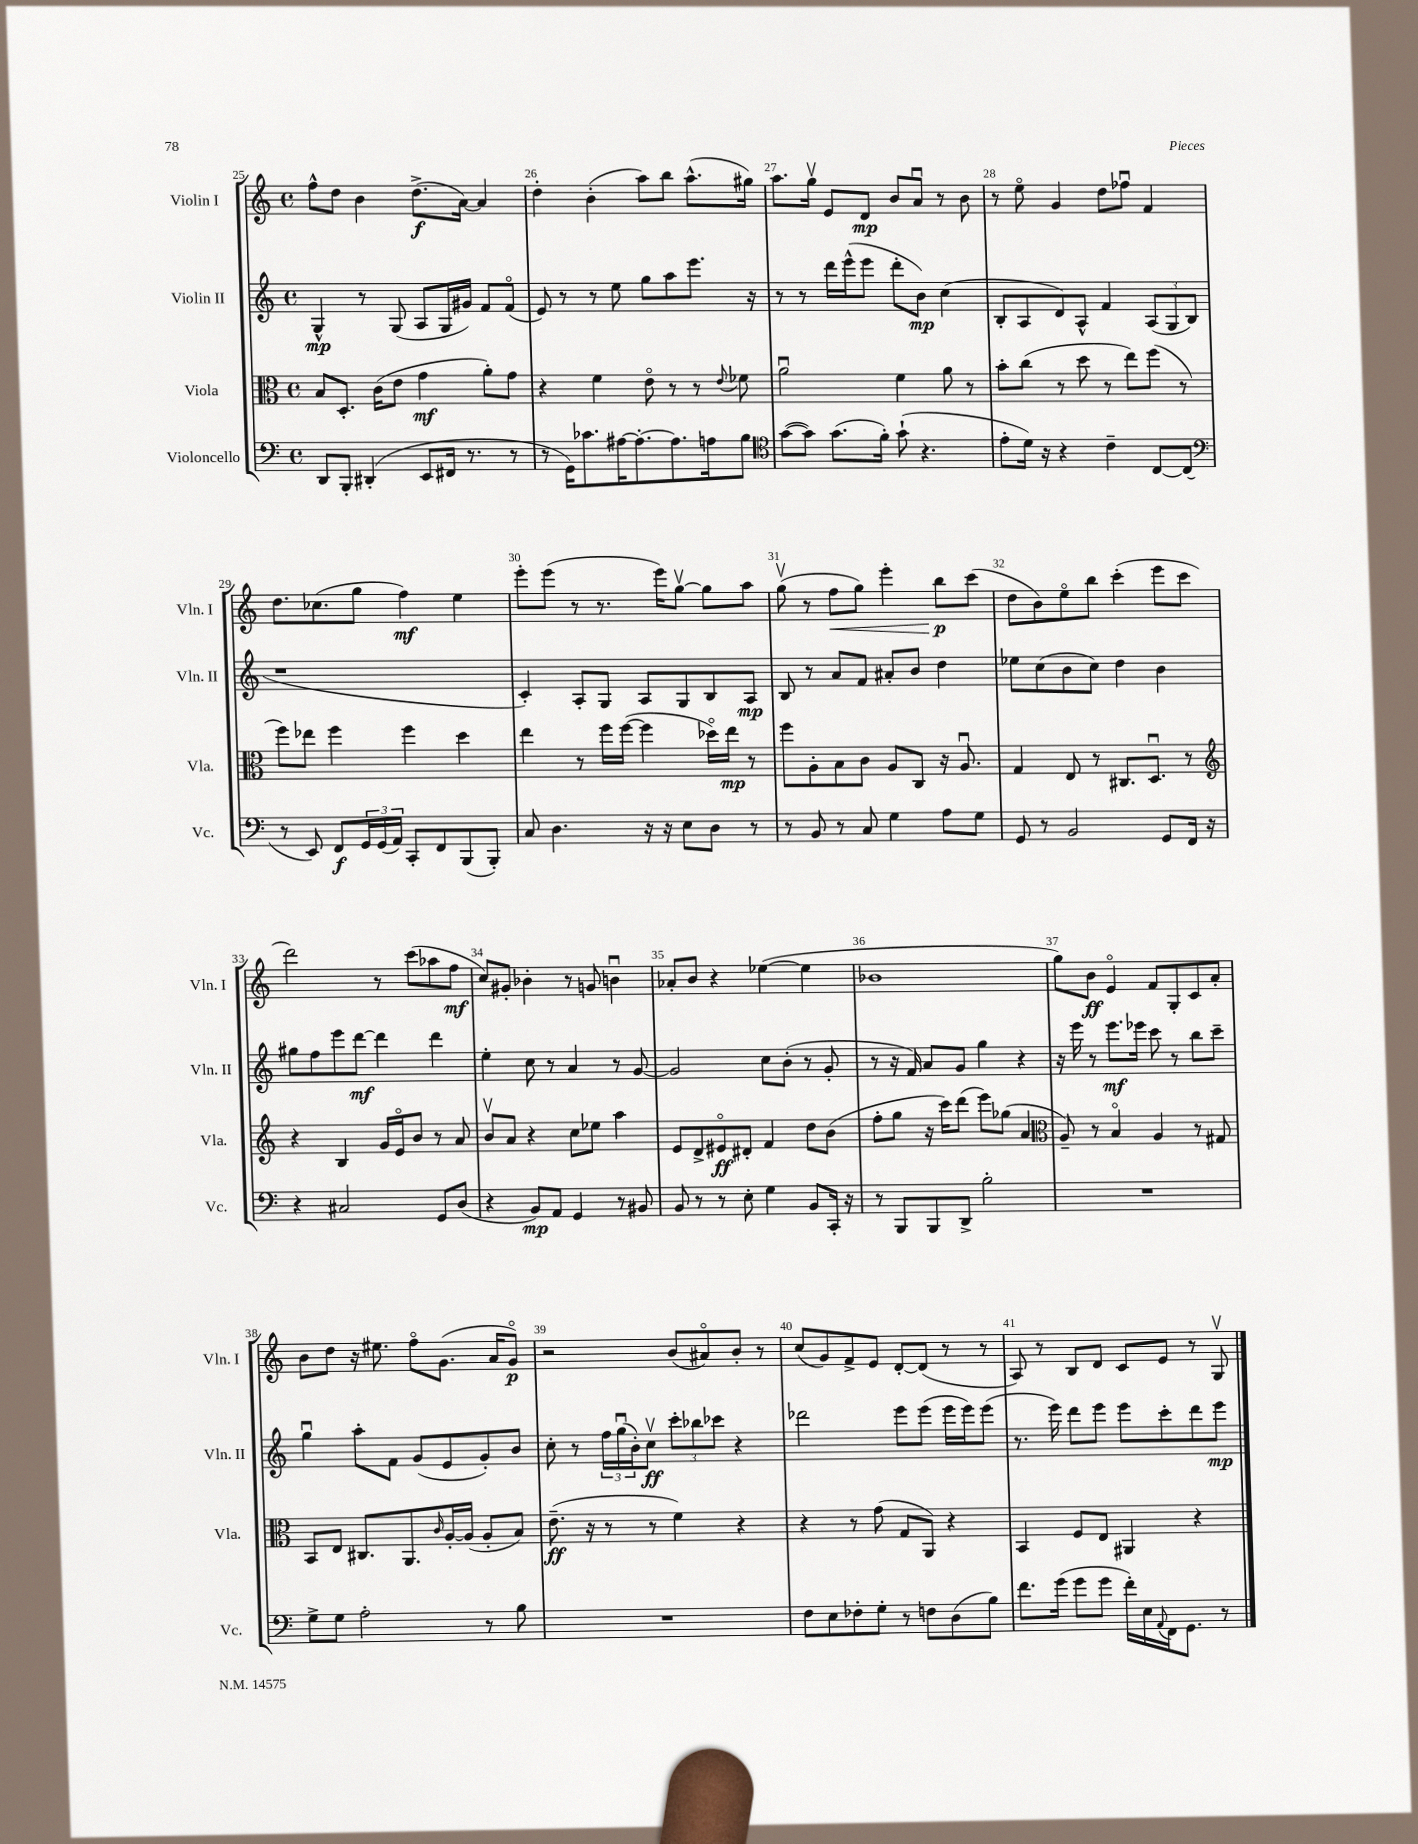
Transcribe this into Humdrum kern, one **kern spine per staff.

**kern	**kern	**kern	**kern
*staff4	*staff3	*staff2	*staff1
*clefF4	*clefC3	*clefG2	*clefG2
*k[]	*k[]	*k[]	*k[]
*M4/4	*M4/4	*M4/4	*M4/4
*met(c)	*met(c)	*met(c)	*met(c)
8DD	8B	4G^^	8ff^^
8BBB'	8.D'	.	8dd
(4DD#'	.	8r	4b
.	(16c	.	.
.	8e	(8G	.
8EE	4g	8A	(8.dd^
16FF#	.	16G	.
8.r	.	16g#)	[16a)
.	8a')	8f	4a]
8r	8g	(8fo	.
=	=	=	=
8r	4r	8e)	4dd'
16GG)	.	8r	.
8.c-	.	.	.
.	4f	8r	(4b'
[16A#	.	8ee	.
8.A#'_	.	.	.
.	8eo	8gg	8aa)
8.A#]	8r	8aa	8bb
.	8r	8.eee	(8.aa^^
16A	.	.	.
.	8qqe	.	.
8B	8f-	.	.
.	.	16r	16gg#)
=	=	=	=
*clefC4	*	*	*
([8g	2au	8r	8.aa
8g])	.	8r	.
.	.	.	16ggv
(8.g	.	16ddd	8e
.	.	(16eee^^	.
.	.	8eee	8d
16f')	.	.	.
(8g`	4f	8ddd'	8b
4.r	.	8b)	8au
.	8a	(4cc	8r
.	8r	.	8b
=	=	=	=
8e'	8b'	8B'	8r
16d)	(8cc	8A	8eeo
16r	.	.	.
4r	8r	8d)	4g
.	8dd	8A^^	.
4c~	8r	4f	8dd
.	8ee)	.	8ff-u
[8C	(8ff	(12A	4f
.	.	12G	.
(8C]	8r	.	.
.	.	12B	.
=	=	=	=
*clefF4	*	*	*
8r	8ff)	1r	8.dd
8EE)	8ee-	.	.
.	.	.	(8.cc-
8FF	4ff	.	.
24GG	.	.	8gg
(24GG	.	.	.
24AA)	.	.	.
8CC'	4ff	.	4ff)
8FF	.	.	.
(8BBB	4dd	.	4ee
8BBB')	.	.	.
=	=	=	=
8C	4ee	4c')	8eee'
4.D	.	.	(8eee
.	8r	8A'	8r
.	16ff	8G	8.r
.	([16ff	.	.
16r	4ff]	8A	.
16r	.	.	16eee)
8E	.	8G	[8ggv
8D	16dd-o)	8B	8gg]
.	16ee	.	.
8r	8r	8A	8aa
=	=	=	=
8r	8ff	8B	(8ggv
8BB	8A'	8r	8r
8r	8B	8a	8ff
8C	8c	8f	8gg)
4G	8A	8a#'	4eee'
.	8C	8b	.
8A	16r	4dd	8bb
.	8.Au	.	.
8G	.	.	(8ccc
=	=	=	=
8GG	4G	8ee-	8dd
8r	.	(8cc	8b)
2BB	8E	8b	8eeo
.	8r	8cc)	8bb
.	8.C#	4dd	(4ccc'
.	8.Du	.	.
8GG	.	4b	8eee
16FF	8r	.	8ccc
16r	.	.	.
=	=	=	=
*	*clefG2	*	*
4r	4r	8gg#	2ddd)
.	.	8ff	.
2C#	4B	8eee	.
.	.	[8ddd	.
.	16g	4ddd]	8r
.	16eo	.	.
.	8b	.	(8ccc
8GG	8r	4ddd	8aa-
(8D	8a	.	8ff
=	=	=	=
4r	8bv	4ee'	8cc)
.	8a	.	8g#'
8BB)	4r	8cc	4b-'
8AA	.	8r	.
4GG	8cc	4a	8r
.	8ee-	.	8g
8r	4aa	8r	4bu
8BB#	.	[8g	.
=	=	=	=
8BB	8e	2g]	8a-'
8r	8d^	.	8b
8r	8e#o	.	4r
8E'	8d#'	.	.
4G	4f	8cc	([4ee-
.	.	(8b'	.
8BB	8dd	8r	4ee-]
16CC'	(8b	8g'	.
16r	.	.	.
=	=	=	=
8r	8ff'	8r	1b-
8BBB	8gg	16r	.
.	.	16f)	.
8BBB	16r	8a	.
.	16ccc)	.	.
8DD^	(8ddd	8g	.
2B'	8eee)	4gg	.
.	(8gg-	.	.
.	4a	4r	.
=	=	=	=
*	*clefC3	*	*
1r	8A~)	16r	8gg)
.	.	16eee	.
.	8r	8r	8b
.	4Bo	8.eee	4eo
.	.	16eee-	.
.	4A	8ccc	8f
.	.	8r	8G'
.	8r	8bb	8c
.	8G#	8ccc~	8a'
=	=	=	=
8G^	8BB	4ggu	8b
8G	8E	.	8dd
2A'	8.C#	8aa'	16r
.	.	.	8.ee#
.	.	8f	.
.	8.AA	.	.
.	.	(8g	8ffo
.	16qqc	.	.
.	[16A'	8e	(8.g
.	(16A]	.	.
8r	8A'	8g')	.
.	.	.	16a
8B	8B)	8b	8go)
=	=	=	=
1r	(8.e~	8cc'	2r
.	.	8r	.
.	16r	.	.
.	8r	24ff	.
.	.	(24ggu	.
.	.	24b')	.
.	8r	8ccv	.
.	4f)	12ccc'	(8b
.	.	12bb-	.
.	.	.	8a#o)
.	.	12ccc-	.
.	4r	4r	8b'
.	.	.	8r
=	=	=	=
8F	4r	2ddd-	(8cc
8E	.	.	8g)
8F-'	8r	.	8f^
8G'	(8g	.	8e
8r	8G	8eee	[8d'
8F	8AA)	(8eee	(8d]
(8D	4r	16eee	8r
.	.	16eee)	.
8B)	.	(8eee	8r
=	=	=	=
8.f	4BB	8.r	8A)
.	.	.	8r
(16g	.	16eee)	.
8g	8F	8ddd	8B
8g	8E	8eee	8d
16f')	4AA#	8eee	8c
16E	.	.	.
8qqAA	.	.	.
16FF	.	8ccc'	8e
8.GG	.	.	.
.	4r	8ddd	8r
8r	.	8eee	8Gv
==	==	==	==
*-	*-	*-	*-
